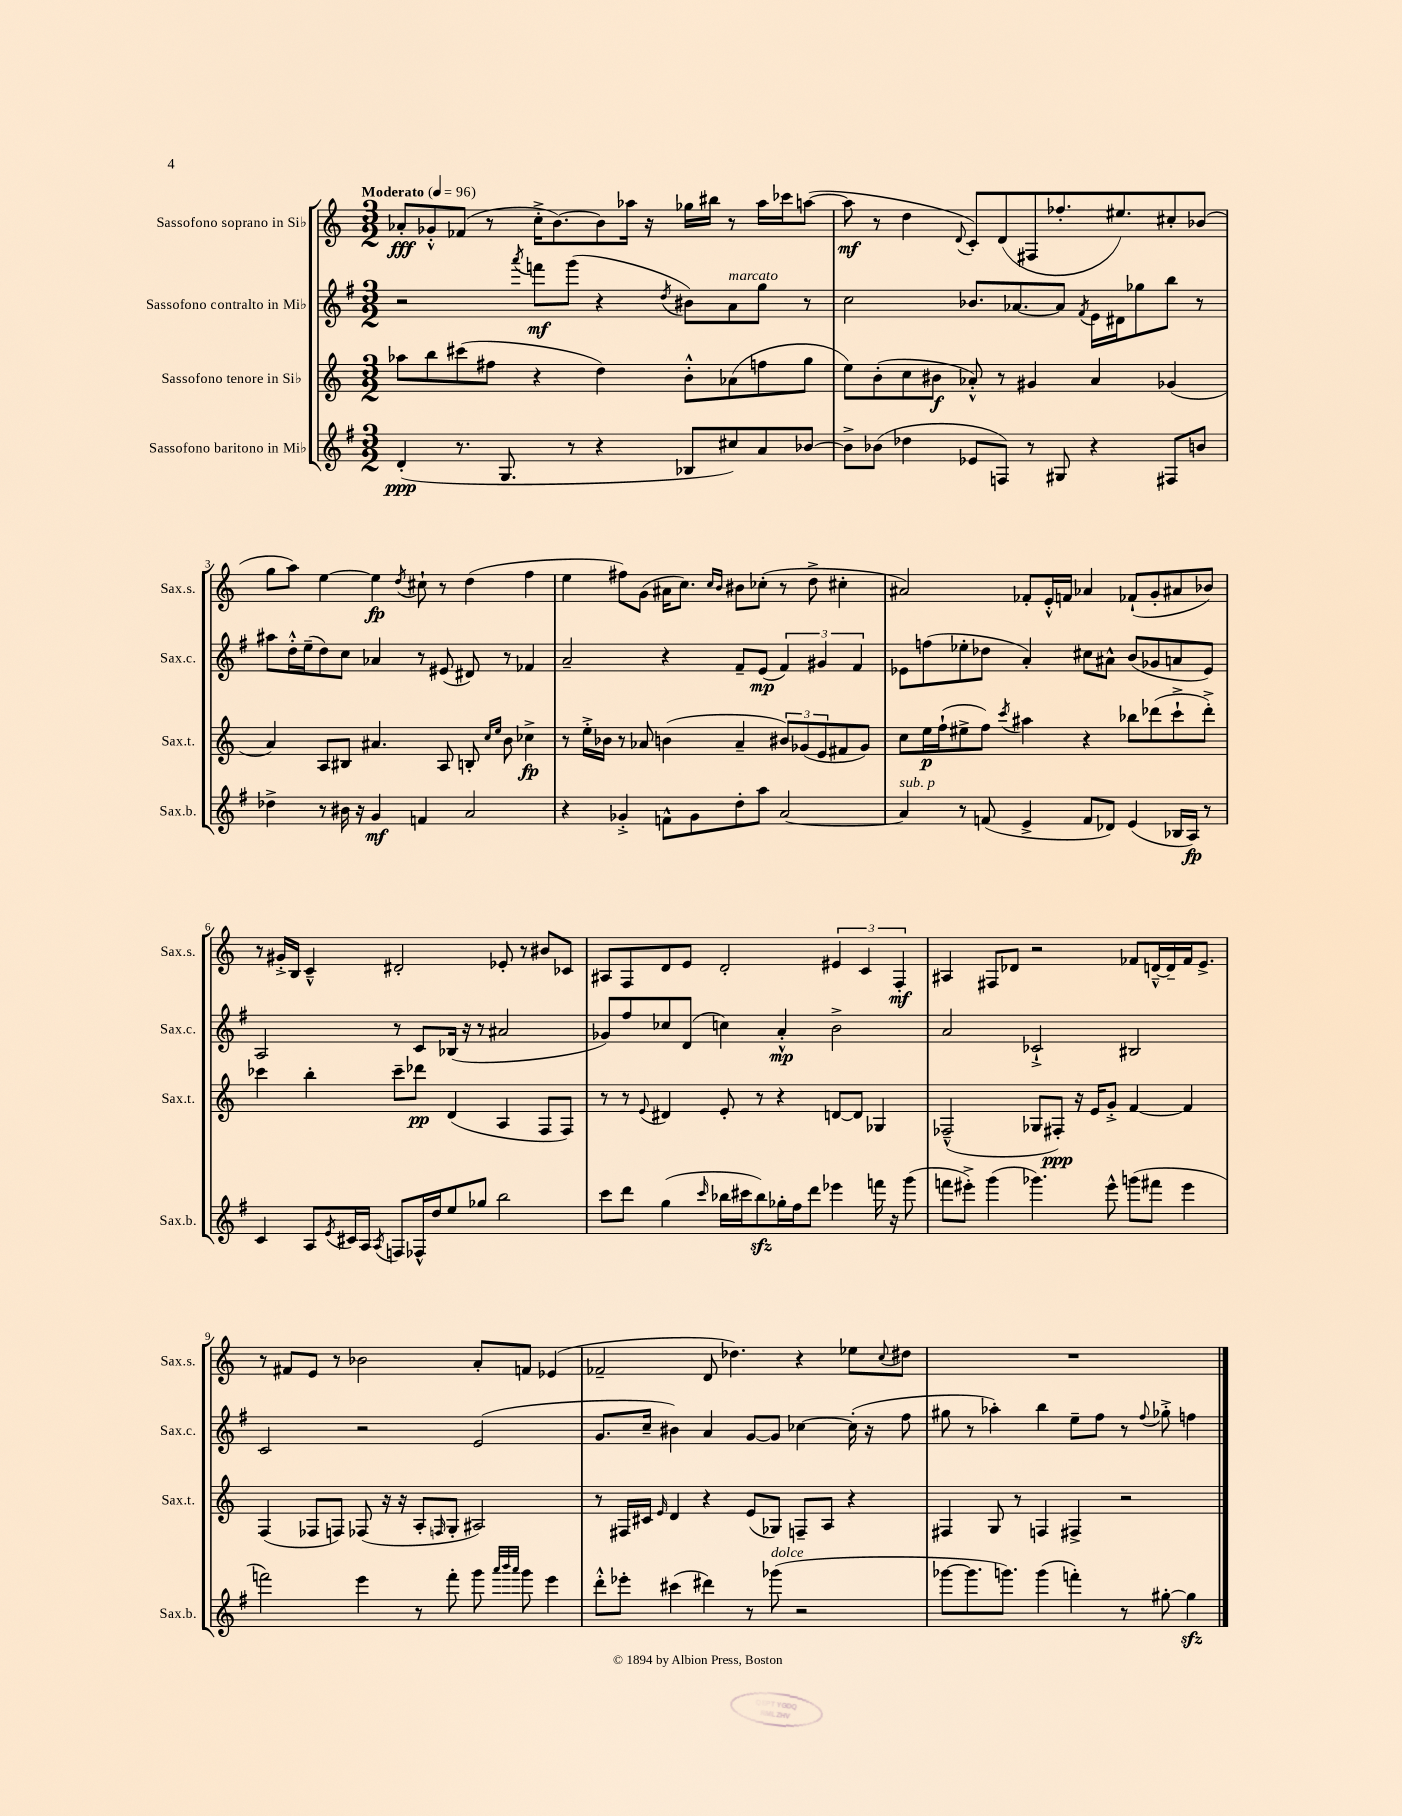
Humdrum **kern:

**kern	**kern	**kern	**kern
*staff4	*staff3	*staff2	*staff1
*clefG2	*clefG2	*clefG2	*clefG2
*k[f#]	*k[]	*k[f#]	*k[]
*M3/2	*M3/2	*M3/2	*M3/2
*MM96	*MM96	*MM96	*MM96
(4d'	8aa-	2r	8a-'
.	8bb	.	8g-'^^
8.r	(8ccc#	.	(8f-
.	8ff#	.	8r
8.G	.	.	.
.	.	8qaaa	.
.	4r	8fff	16cc'^
.	.	.	[8.b)
8r	.	(8ggg	.
4r	4dd)	4r	8b]
.	.	.	16aa-
.	.	.	16r
.	.	8qdd	.
8B-	8b'^^	8b#)	16gg-
.	.	.	16bb#
8cc#)	(8a-	8a	8r
8a	8ff	8gg	16aa-
.	.	.	16ccc-
[8b-	8gg	8r	([8aa
=	=	=	=
8b-^]	8ee)	2cc	8aa]
(8b-	(8b'	.	8r
4dd-	8cc	.	4dd
.	8b#	.	.
.	.	.	8qqd
8e-	8a-'^^)	8.b-	8c')
8F)	8r	.	(8d
.	.	[8.a-	.
8r	4g#	.	8F#
8G#	.	8a-]	8.ff-'
.	.	8qf#	.
4r	4a-	16e	.
.	.	16d#	8.ee#)
.	.	8gg-	.
8F#	(4g-	8bb	8cc#'
8b	.	8r	(8b-
=	=	=	=
4dd-^	4a)	8aa#	8gg
.	.	16dd'^^	8aa)
.	.	(16ee~	.
8r	8A	8dd)	[4ee
16b#	8B#	8cc	.
16r	.	.	.
4g	4.a#	4a-	4ee]
.	.	.	8qdd
4f	.	8r	8cc#`
.	8A	(8e#	8r
2a	8B'	8d#)	(4dd
.	16qqcc	.	.
.	16qqee	.	.
.	8b	8r	.
.	4cc-^	4f-	4ff
=	=	=	=
4r	8r	2a~	4ee
.	16ee'^	.	.
.	16b-	.	.
4g-'^	8r	.	8ff#)
.	8a-	.	(8g
8f^^	(4b	4r	16a#
.	.	.	8.cc)
8g-	.	.	.
.	.	.	16qqcc
.	.	.	16qqb
8dd'	4a-~	8f#~	8b#
8aa	.	(8e	(8cc-'
[2a	12b#)	6f#)	8r
.	(12g-	.	.
.	.	.	8dd^
.	12e	6g#	.
.	8f#	.	4cc#'
.	.	6f#	.
.	8g-)	.	.
=	=	=	=
4a]	8cc	8e-	2a#)
.	16ee	(8ff	.
.	(16ff`	.	.
8r	8ee#^	8ee-'	.
(8f	8ff)	8dd-	.
.	8qccc	.	.
4e^	4aa#	4a')	8f-'
.	.	.	16e'^^
.	.	.	16f
8f	4r	8cc#	4a-
8d-)	.	8a#^^	.
(4e	8bb-	(8b	(8f-`
.	(8ddd-	8g-	8g'
16B-	8ccc`^	8a	8a#
16A)	.	.	.
8r	8ddd-'^)	8e-)	8b-)
=	=	=	=
4c	4ccc-	2A	8r
.	.	.	16g#'^
.	.	.	16B
8A	4bb'	.	4c~^^
8qe	.	.	.
16c#	.	.	.
16A	.	.	.
8qA	.	.	.
8F	8ccc-~	8r	2d#'
16F-^^	8ddd-	8c	.
16dd	.	.	.
8ee	(4d	(16B-	.
.	.	16r	.
8gg-	.	8r	.
2bb	4A	2a#	8e-'
.	.	.	8r
.	8F	.	8b#
.	8F)	.	8c-
=	=	=	=
8ccc	8r	8g-)	8A#
8ddd	8r	8ff#	8F
.	8qqe	.	.
(4gg	4d#	8cc-	8d
.	.	(8d	8e
16qqccc	.	.	.
16bb-	8e'	4cc)	2d'
16ccc#	.	.	.
8bb-)	8r	.	.
16gg-'	4r	4a'^^	.
16ff#	.	.	.
8ddd	.	.	.
4eee-	[8d	2b^	6e#
.	8d]	.	.
.	.	.	6c
16fff	4G-	.	.
16r	.	.	.
.	.	.	6F'
(8ggg	.	.	.
=	=	=	=
8fff	(2F-~^^	2a	4A#
8eee#'^)	.	.	.
(4ggg	.	.	8F#
.	.	.	8d-
4.ggg-)	8G-	2c-`^	2r
.	8F#')	.	.
.	16r	.	.
.	16e	.	.
8eee#^^	8g'^	.	.
(8ggg	[4f	2B#	8f-
8fff#	.	.	[16d~^^
.	.	.	16d~]
4eee#	4f]	.	16f-
.	.	.	8.e^
=	=	=	=
2fff)	(4F	2c	8r
.	.	.	8f#
.	8F-	.	8e
.	8F)	.	8r
4eee	(8F-	2r	2b-
.	16r	.	.
.	16r	.	.
8r	8A'	.	.
.	16qqF	.	.
8fff'	8G'	.	.
8ggg	2A#)	(2e	8a'
32qqaaa	.	.	.
32qqbbb	.	.	.
32qqaaa	.	.	.
8ggg	.	.	8f
4eee	.	.	(4e-
=	=	=	=
8ddd'^^	8r	8.g	2f-~
8eee-'	16F#	.	.
.	16c#	16cc~	.
.	16qqe	.	.
(4ccc#	4d	4b#)	.
4ddd#)	4r	4a	8d
.	.	.	4.dd-)
8r	(8e	[8g	.
(8ggg-	8G-)	8g]	.
2r	8F~	[4cc-	4r
.	8A	.	.
.	4r	(16cc-']	8ee-
.	.	16r	.
.	.	.	8qqcc
.	.	8ff#	8dd#
=	=	=	=
[8ggg-	4F#	8gg#	1.r
8.ggg-]	.	8r	.
.	8G	4aa-')	.
8.ggg)	.	.	.
.	8r	.	.
(4ggg	4F	4bb	.
4fff')	4F#^	8ee~	.
.	.	8ff#	.
8r	2r	8r	.
.	.	8qqff#	.
[8gg#'	.	8gg-'^	.
4gg#]	.	4ff	.
==	==	==	==
*-	*-	*-	*-
